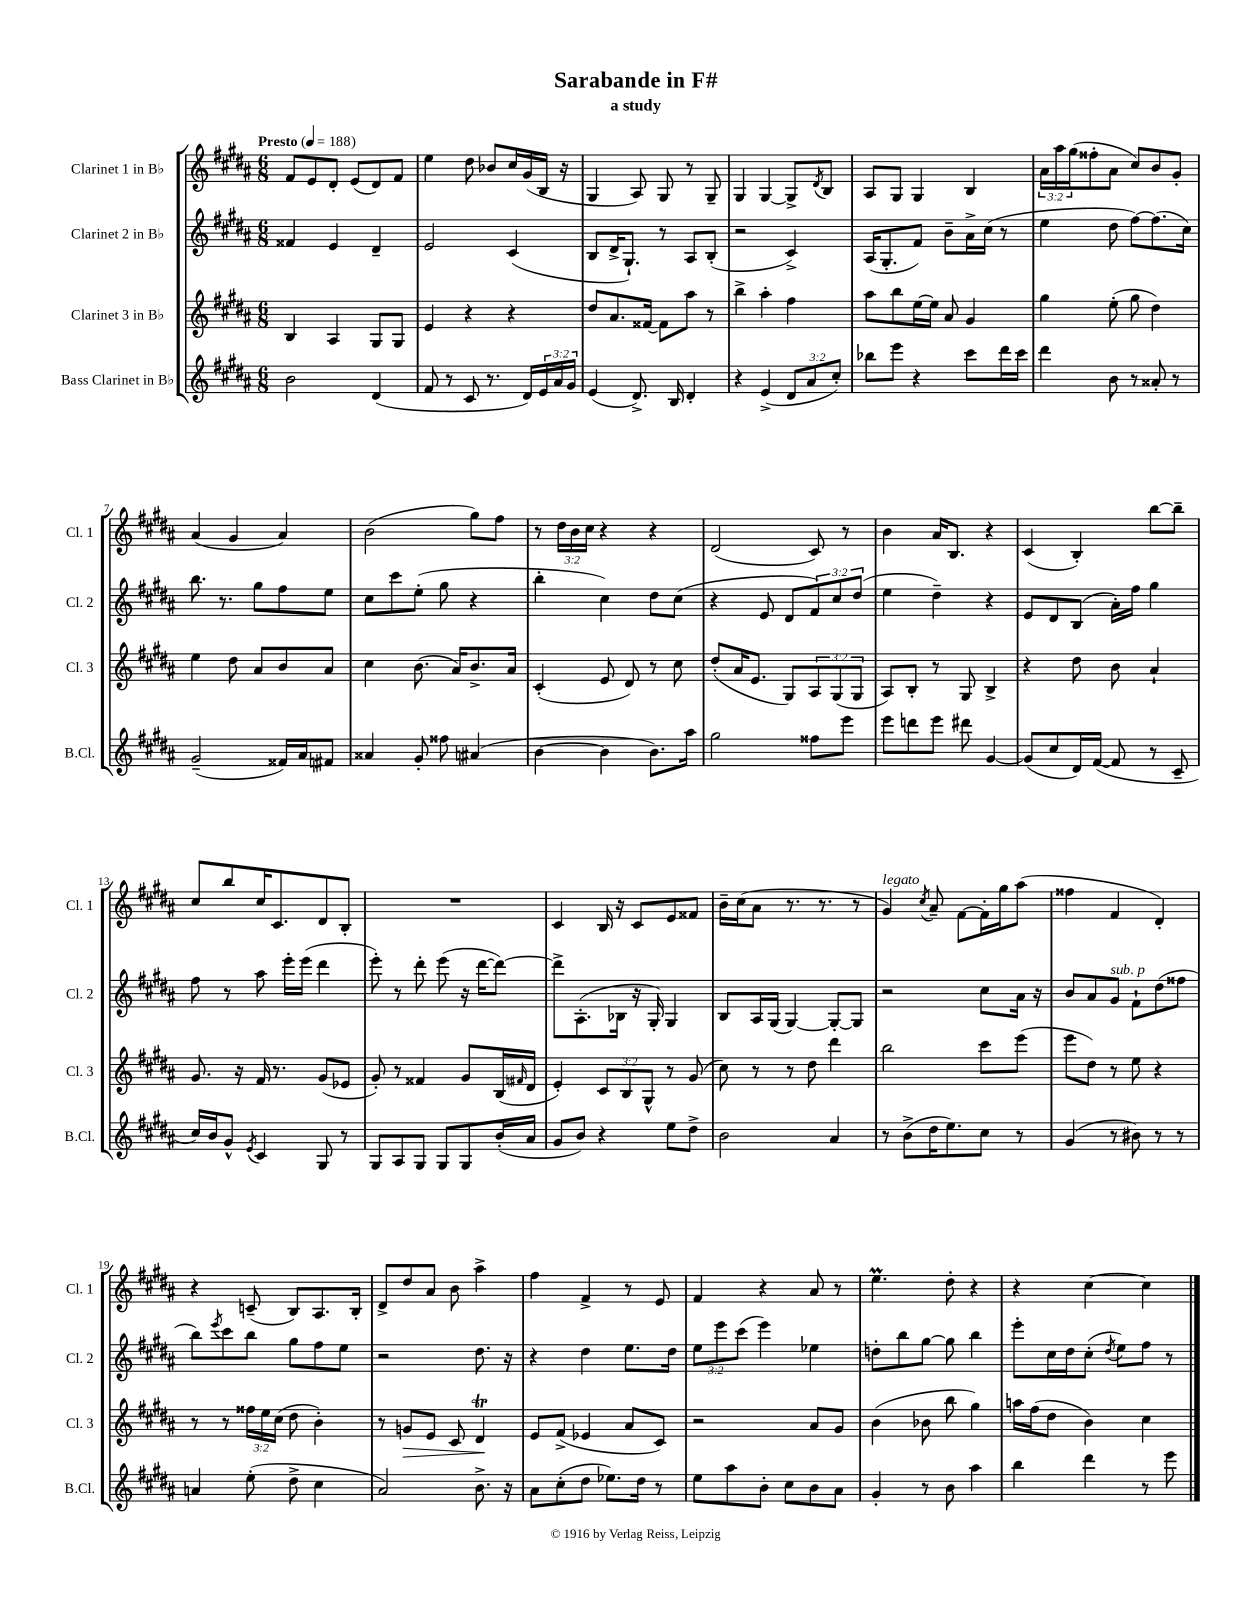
\header { title = "Sarabande in F#" subtitle = "a study" }
<<
\new StaffGroup <<
\new Staff = "s0" \with { instrumentName = "Clarinet 1 in Bb" shortInstrumentName = "Cl. 1" } {
    \clef treble \key b \major \numericTimeSignature \time 6/8 \override Staff.TupletNumber.text = #tuplet-number::calc-fraction-text \tempo "Presto" 4 = 188
    fis'8 e'8 dis'8-. e'8( dis'8) fis'8 |
    e''4 dis''8 bes'8 cis''16 gis'16( b16 r16 |
    gis4 ais8) gis8 r8 gis8-- |
    gis4 gis4~ gis8-> \acciaccatura { dis'8 } b8 |
    ais8 gis8 gis4 b4 |
    \tuplet 3/2 { ais'16 ais''16 gis''16( } fisis''8-. ais'8 cis''8) b'8 gis'8-. |
    ais'4( gis'4 ais'4) |
    b'2( gis''8) fis''8 |
    r8 \tuplet 3/2 { dis''16 b'16 cis''16 } r4 r4 |
    dis'2( cis'8) r8 |
    b'4 ais'16 b8. r4 |
    cis'4( b4-.) b''8~ b''8-- |
    cis''8 b''8 cis''16 cis'8. dis'8 b8-. |
    R2. |
    cis'4 b16 r16 cis'8 e'8 fisis'8 |
    b'16-- cis''16( ais'8 r8. r8. r8 |
    gis'4^\markup { \italic "legato" }) \acciaccatura { cis''8 } ais'8-- fis'8~ fis'16-. gis''16 ais''8( |
    fisis''4 fis'4 dis'4-.) |
    r4 c'8--( b8) ais8. b16-. |
    dis'8-> dis''8 ais'8 b'8 ais''4-> |
    fis''4 fis'4-> r8 e'8 |
    fis'4 r4 ais'8 r8 |
    e''4.\prall dis''8-. r4 |
    r4 cis''4~ cis''4 \bar "|." |
}
\new Staff = "s1" \with { instrumentName = "Clarinet 2 in Bb" shortInstrumentName = "Cl. 2" } {
    \clef treble \key b \major \numericTimeSignature \time 6/8 \override Staff.TupletNumber.text = #tuplet-number::calc-fraction-text
    fisis'4 e'4 dis'4-- |
    e'2 cis'4( |
    b8 dis'16-> gis8.-!) r8 ais8 b8-.( |
    r2 cis'4->) |
    ais16( gis8.-. fis'8) b'8-- ais'16-> cis''16( r8 |
    e''4 dis''8 fis''8~) fis''8.( cis''16) |
    b''8. r8. gis''8 fis''8 e''8 |
    cis''8 cis'''8 e''8-.( gis''8 r4 |
    b''4-. cis''4) dis''8 cis''8( |
    r4 e'8 dis'8 \tuplet 3/2 { fis'8) cis''8 dis''8( } |
    e''4 dis''4--) r4 |
    e'8 dis'8 b8( ais'16-.) fis''16 gis''4 |
    fis''8 r8 ais''8 e'''16-. e'''16( dis'''4 |
    e'''8-.) r8 dis'''8-. e'''8( r16 dis'''16~ dis'''8~) |
    dis'''8-> ais8.-.( bes16 r16 gis16-.) gis4 |
    b8 ais16 gis16( gis4~) gis8~-. gis8 |
    r2 cis''8 ais'16 r16 |
    b'8 ais'8 gis'8^\markup { \italic "sub. p" } fis'8-! dis''8( fisis''8 |
    b''8) \acciaccatura { e'''8 } cis'''8 b''8 gis''8 fis''8 e''8 |
    r2 dis''8. r16 |
    r4 dis''4 e''8. dis''16 |
    \tuplet 3/2 { e''8 e'''8 cis'''8( } e'''4) ees''4 |
    d''8-. b''8 gis''8~ gis''8 b''4 |
    e'''8-. cis''16 dis''16 cis''8-.( \acciaccatura { dis''8 } e''8) fis''8 r8 \bar "|." |
}
\new Staff = "s2" \with { instrumentName = "Clarinet 3 in Bb" shortInstrumentName = "Cl. 3" } {
    \clef treble \key b \major \numericTimeSignature \time 6/8 \override Staff.TupletNumber.text = #tuplet-number::calc-fraction-text
    b4 ais4 gis8 gis8 |
    e'4 r4 r4 |
    dis''8 ais'8. fisis'16~ fisis'8 ais''8 r8 |
    b''4-> ais''4-. fis''4 |
    ais''8 b''8 e''16~ e''16 ais'8 gis'4 |
    gis''4 e''8-.( gis''8 dis''4) |
    e''4 dis''8 ais'8 b'8 ais'8 |
    cis''4 b'8.( ais'16) b'8.-> ais'16 |
    cis'4-.( e'8 dis'8) r8 cis''8 |
    dis''8-.( ais'16 e'8. gis8) \tuplet 3/2 { ais8 gis8( gis8 } |
    ais8) b8-. r8 gis8 b4-> |
    r4 dis''8 b'8 ais'4-! |
    gis'8. r16 fis'16 r8. gis'8( ees'8 |
    gis'8-.) r8 fisis'4 gis'8 b16( \grace { fis'16 } dis'16 |
    e'4-.) \tuplet 3/2 { cis'8 b8 gis8-^ } r8 gis'8( |
    cis''8) r8 r8 dis''8 dis'''4 |
    b''2 cis'''8 e'''8( |
    e'''8 dis''8) r8 e''8 r4 |
    r8 r8 \tuplet 3/2 { fisis''16 e''16 cis''16( } dis''8 b'4-.) |
    r8 g'8\> e'8 cis'8 dis'4\trill\! |
    e'8 fis'8->( ees'4 ais'8 cis'8) |
    r2 ais'8 gis'8 |
    b'4( bes'8 b''8 gis''4) |
    a''16 fis''16( dis''8 b'4) cis''4 \bar "|." |
}
\new Staff = "s3" \with { instrumentName = "Bass Clarinet in Bb" shortInstrumentName = "B.Cl." } {
    \clef treble \key b \major \numericTimeSignature \time 6/8 \override Staff.TupletNumber.text = #tuplet-number::calc-fraction-text
    b'2 dis'4( |
    fis'8 r8 cis'8 r8. dis'16) \tuplet 3/2 { e'16 ais'16 gis'16 } |
    e'4( dis'8.->) b16 dis'4-. |
    r4 e'4->( \tuplet 3/2 { dis'8 ais'8 cis''8-.) } |
    bes''8 e'''8 r4 cis'''8 dis'''16 cis'''16 |
    dis'''4 b'8 r8 aisis'8-. r8 |
    gis'2--( fisis'16) ais'16 fis'8 |
    aisis'4 gis'8-. fisis''8 ais'4( |
    b'4~ b'4 b'8.) ais''16 |
    gis''2 fisis''8 e'''8 |
    e'''8 d'''8 e'''8 dis'''8 gis'4~ |
    gis'8( cis''8 dis'16) fis'16~( fis'8 r8 cis'8-- |
    cis''16) b'16 gis'8-^ \acciaccatura { e'8 } cis'4 gis8 r8 |
    gis8 ais8 gis8 gis8 gis8 b'16-.( ais'16 |
    gis'8 b'8) r4 e''8 dis''8-> |
    b'2 ais'4 |
    r8 b'8->( dis''16 e''8.) cis''8 r8 |
    gis'4( r8 bis'8) r8 r8 |
    a'4 e''8-.( dis''8-> cis''4 |
    ais'2) b'8.-> r16 |
    ais'8 cis''8-.( dis''8 ees''8.) dis''16 r8 |
    e''8 ais''8 b'8-. cis''8 b'8 ais'8 |
    gis'4-. r8 b'8 ais''4 |
    b''4 dis'''4 r8 e'''8 \bar "|." |
}
>>
>>
